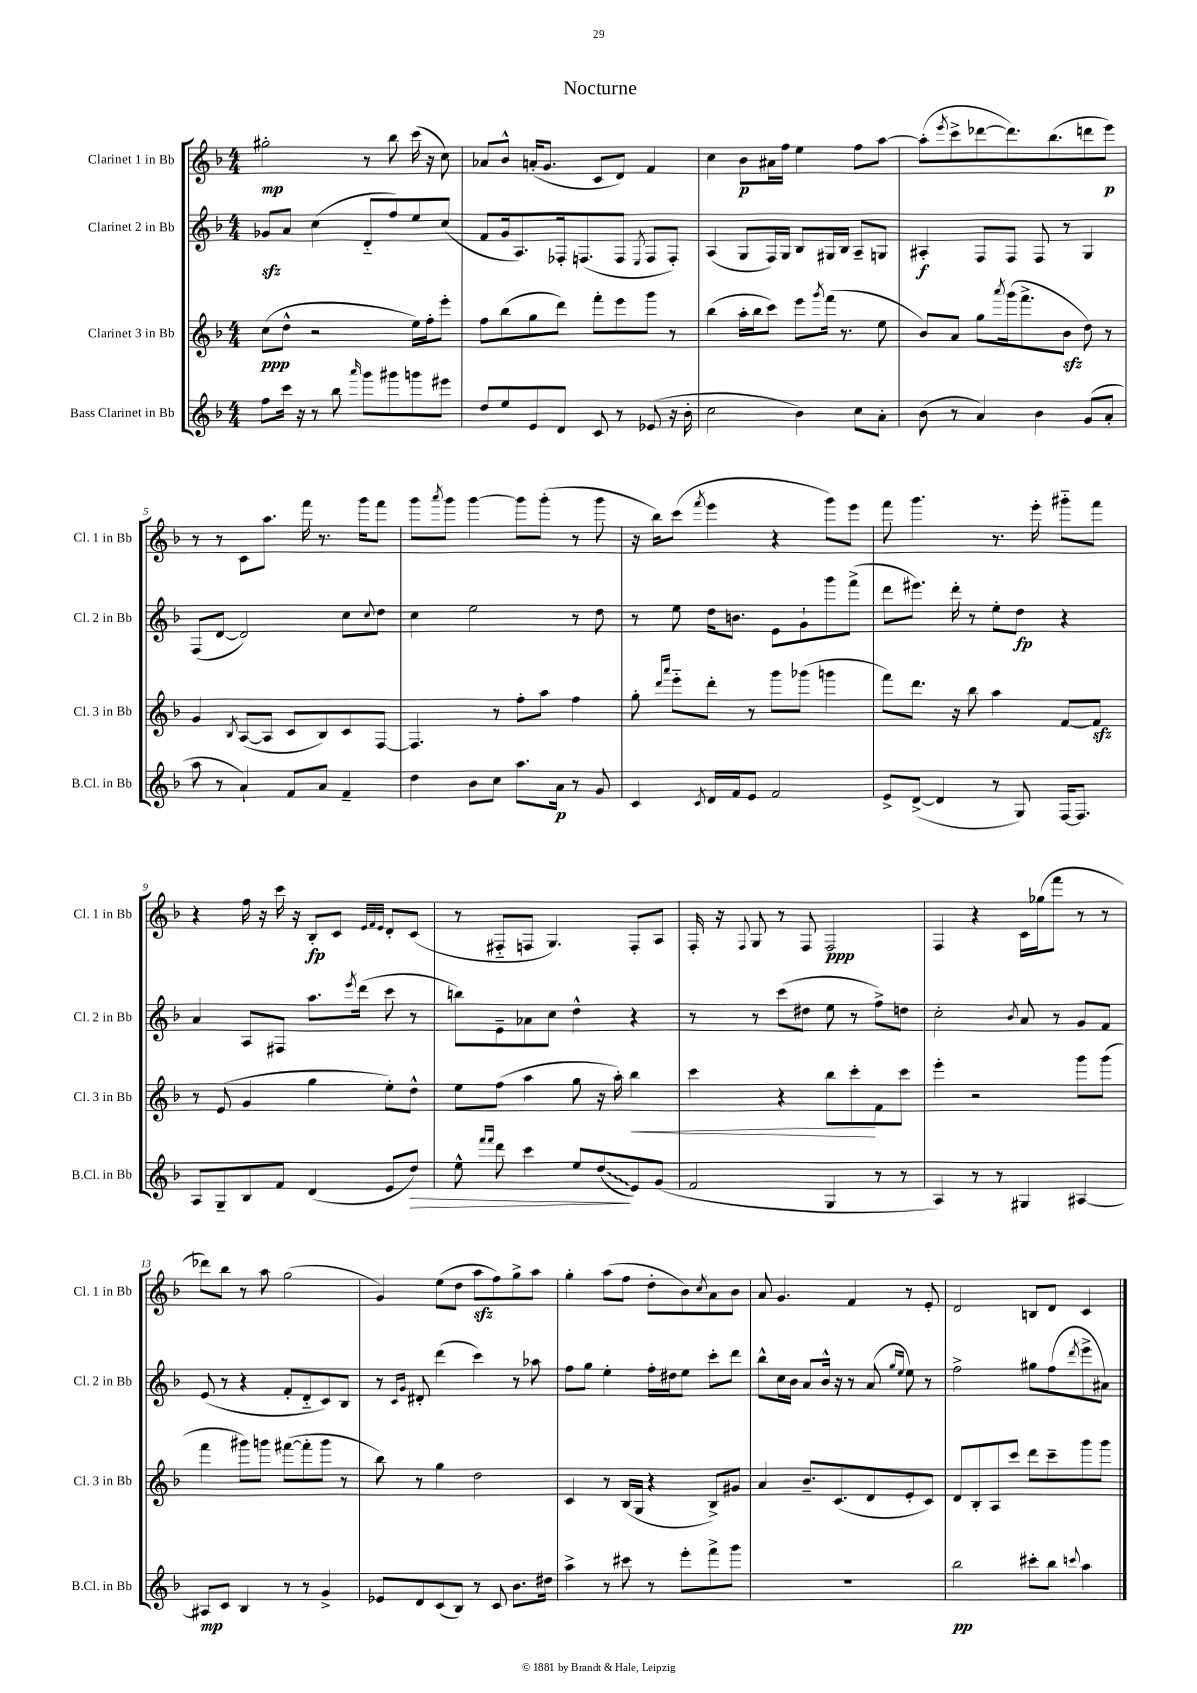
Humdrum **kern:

**kern	**kern	**kern	**kern
*staff4	*staff3	*staff2	*staff1
*clefG2	*clefG2	*clefG2	*clefG2
*k[b-]	*k[b-]	*k[b-]	*k[b-]
*M4/4	*M4/4	*M4/4	*M4/4
8ff	(8cc	8g-	2gg#'
16ccc	8dd^^	8a	.
16r	.	.	.
8r	2r	(4cc	.
8bb-	.	.	.
16qqaaa	.	.	.
8ggg	.	8d'~	8r
8ggg#	.	8ff)	8bb-
8ggg	16ee)	8ee	(16ccc
.	16ff'	.	16r
8eee#	8eee'	(8cc	8cc)
=	=	=	=
8dd	8ff	8f	8a-
8ee	(8bb-	16g	8b-^^
.	.	8.A)	.
8e	8gg	.	(16a'
.	.	.	8.g
8d	8ddd)	16F-'	.
.	.	(8.F	.
8c	8fff'	.	8c
8r	8eee	8F	8d)
.	.	8qE	.
(8e-	8ggg	8F	4f
16r	8r	8F')	.
16b-'	.	.	.
=	=	=	=
2cc	(4bb-	(4A	4cc
.	16aa'	8G	8b-
.	16bb-	.	.
.	8ccc)	16F)	16a#
.	.	16G	16ff
4b-)	8eee	8B-	4ee
.	8qggg	.	.
.	(16fff	16G#	.
.	8.r	16B-	.
8cc	.	8A~	8ff
8a'	8ee	8G	[8aa
=	=	=	=
(8b-	8b-)	4A#'	(8aa']
.	.	.	8qeee
8r	8a	.	8ccc^
4a)	8gg	8F	[8ddd-
.	8qaaa	.	.
.	(16ggg	8F	8.ddd-])
.	8.fff^	.	.
4b-	.	8F	.
.	.	.	(8.bb-
.	8b-	8r	.
(8g	8dd)	4G	8ddd
8a'	8r	.	8eee)
=	=	=	=
8aa	4g	(8F	8r
8r	.	[8d	8r
.	8qB-	.	.
4a`)	([8A	2d])	8c
.	8A]	.	8.aa
8f	8c	.	.
.	.	.	16fff
8a	8B-)	.	8.r
4f~	8c	8cc	.
.	.	.	16ggg
.	.	8qqcc	.
.	[8F	8dd	8fff
=	=	=	=
4dd	4.F]	4cc	8ggg
.	.	.	8qaaa
.	.	.	8ggg
8b-	.	2ee	[4ggg
8cc	8r	.	.
8.aa	8ff'	.	8ggg]
.	8aa	.	(8ggg'
16a	.	.	.
8r	4ff	8r	8r
8g	.	8dd	8ggg
=	=	=	=
4c	8gg'	8r	16r
.	.	.	16bb-)
.	16qqddd	.	.
.	16qqaaa	.	.
.	8eee'~	8ee	(8ccc
8qc	.	.	8qfff
16d	8ddd'	16dd	4eee
16f	.	8.b	.
8e	8r	.	.
2f	8ggg	8e	4r
.	(8ggg-	8g`	.
.	4ggg	8ggg	8ggg)
.	.	(8fff^	8eee
=	=	=	=
8e^	8fff)	8ddd	8fff
([8d^	8.ddd	8.eee#)	4.ggg
4d]	.	.	.
.	16r	16ddd'	.
.	8bb-	8r	.
8r	4aa	8ee'	8.r
8G)	.	8dd	.
.	.	.	16eee'
[16F	[8f	4r	8ggg#'~
8.F]	.	.	.
.	8f]	.	8fff
=	=	=	=
8A	8r	4a	4r
8G~	(8e	.	.
8B-	4g	8A	16ff
.	.	.	16r
8f	.	8F#	16ccc
.	.	.	16r
(4d	4gg	8.aa	8B-'
.	.	.	8c
.	.	8qeee	.
.	.	(16ddd	.
.	.	.	32qqe
.	.	.	32qqf
.	.	.	32qqe
8e	8ee')	8ccc	8d'
8dd)	8dd^^	8r	(8c
=	=	=	=
8ee^^	8ee	8bb)	8r
16qqfff	.	.	.
16qqfff	.	.	.
8ddd	(8ff	8e~	8F#'~
4ccc	4aa	8a-	8F
.	.	8cc	4.G)
8ee	8gg	4dd^^	.
(8dd	16r	.	.
.	16aa')	.	.
8e)	4bb-	4r	8F'
(8g	.	.	8A
=	=	=	=
2f	4ccc	8r	16F'
.	.	.	16r
.	.	.	8qqF
.	.	8r	8G
.	4r	(8ccc	8r
.	.	8dd#	8F
4G	8bb-	8ee	2F
.	8ccc'	8r	.
8r	8f	8ff^)	.
8r	8ccc	8dd	.
=	=	=	=
4A)	4eee'	2cc'	4F
8r	2r	.	4r
8r	.	.	.
.	.	8qb-	.
4G#	.	8a	16c
.	.	.	(16gg-
.	.	8r	8fff
[4A#	8ggg	8g	8r
.	(8ggg	8f	8r
=	=	=	=
8A#]	4fff	(8e	8ddd-)
8c	.	8r	8bb-
4B-	8ggg#)	4r	8r
.	8ggg	.	8aa
8r	([8fff#	8f'	(2gg
8r	8fff#']	8d'~	.
4g^	8ggg	8c)	.
.	8r	8B-	.
=	=	=	=
8e-	8bb-)	8r	4g)
.	.	16qqc	.
.	.	16qqg	.
8d	8r	8d#'	.
(8c	4gg	(4ddd	(8ee
8B-)	.	.	8dd
8r	2dd	4ccc)	8aa
8c	.	.	8ff)
8.b-	.	8r	8gg^
.	.	8aa-	8aa
16dd#	.	.	.
=	=	=	=
4aa^	4c	8ff	4gg'
.	.	8gg	.
8r	8r	4ee'	(8aa
8ccc#	(16B-	.	8ff
.	16G	.	.
8r	4r	16ff'	8dd'
.	.	16dd#	.
8eee'	.	8ee	8b-)
.	.	.	8qcc
8fff^	8B-^)	8ccc'	8a
8ggg	8g#	8ddd	8b-
=	=	=	=
1r	4a	8bb-^^	8a
.	.	16cc	4.g
.	.	16b-	.
.	8.b-~	8a	.
.	.	16b-^^	.
.	(8.c	16r	.
.	.	8r	4f
.	8d	(8a	.
.	.	16qqgg	.
.	.	16qqee	.
.	8e'	8ee)	8r
.	8c)	8r	8e'
=	=	=	=
2bb-	8d	2ff^	2d
.	8B-'	.	.
.	8A	.	.
.	8ccc	.	.
8ccc#'	8ddd	8gg#	8B
8bb-	8ccc~	(8ff	8d
8qqccc	.	8qddd	.
4aa	8ggg	8eee^	4c
.	8ggg	8a#)	.
==	==	==	==
*-	*-	*-	*-
